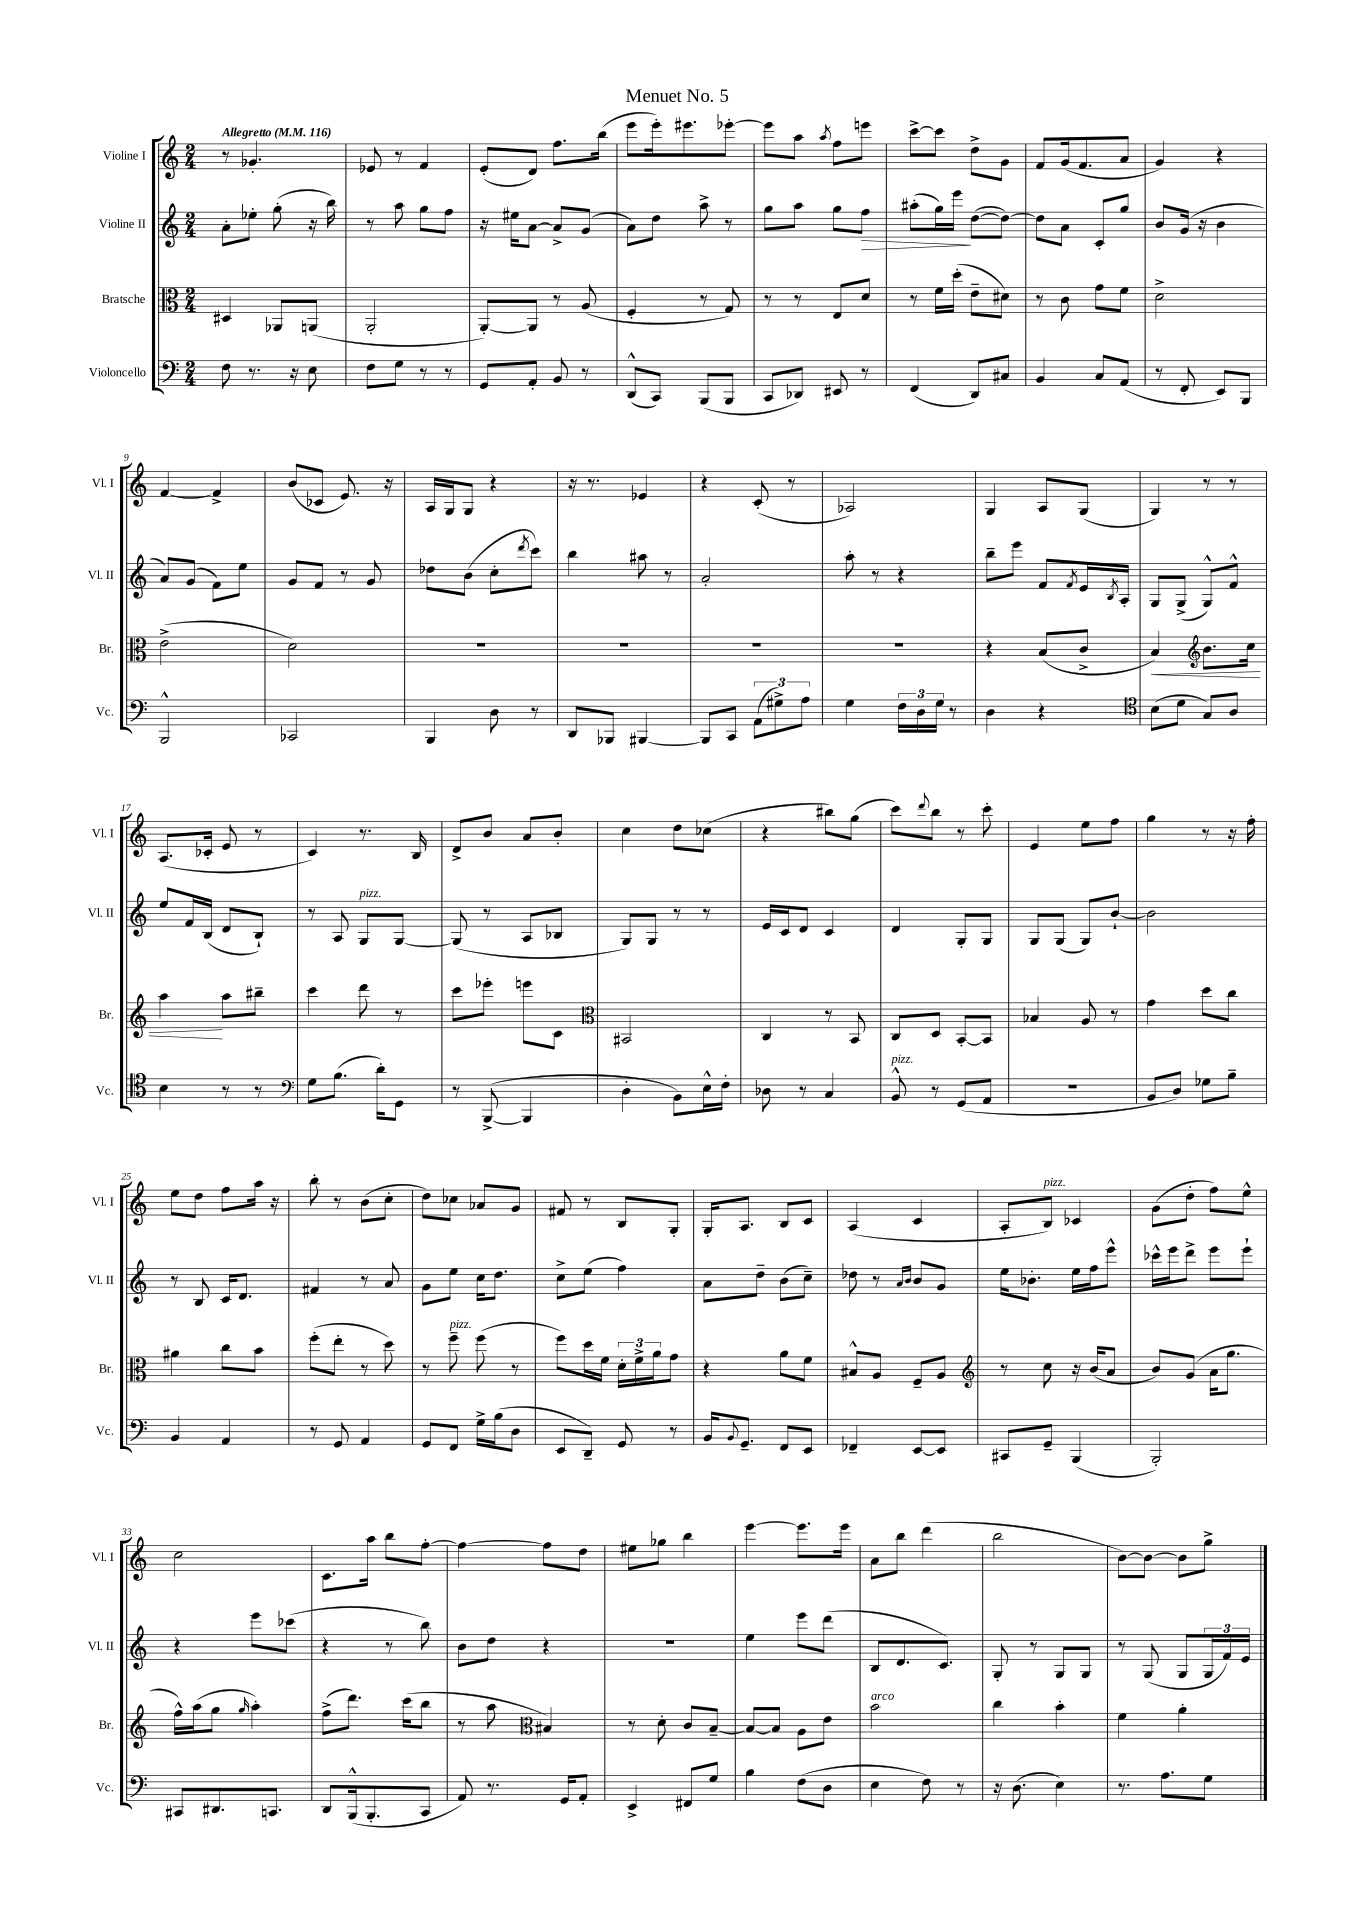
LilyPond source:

\header { title = "Menuet No. 5" }
<<
\new StaffGroup <<
\new Staff = "s0" \with { instrumentName = "Violine I" shortInstrumentName = "Vl. I" } {
    \clef treble \key c \major \numericTimeSignature \time 2/4 \tempo "Allegretto" 4 = 116
    r8 ges'4.-. |
    ees'8 r8 f'4 |
    e'8-.( d'8) f''8. b''16( |
    e'''8 e'''16-.) eis'''8. ees'''8~-. |
    ees'''8 a''8 \acciaccatura { a''8 } f''8 e'''8 |
    c'''8~-> c'''8 d''8-> g'8 |
    f'8 g'16( f'8. a'8 |
    g'4) r4 |
    f'4~ f'4-> |
    b'8( ces'8 e'8.) r16 |
    a16 g16 g8 r4 |
    r16 r8. ees'4 |
    r4 c'8-.( r8 |
    aes2) |
    g4 a8 g8( |
    g4) r8 r8 |
    a8.( ces'16-. e'8 r8 |
    c'4) r8. b16 |
    d'8-> b'8 a'8 b'8-. |
    c''4 d''8 ces''8( |
    r4 bis''8) g''8( |
    c'''8) \appoggiatura { d'''8 } b''8 r8 c'''8-. |
    e'4 e''8 f''8 |
    g''4 r8 r16 f''16-. |
    e''8 d''8 f''8 a''16 r16 |
    b''8-. r8 b'8( c''8-. |
    d''8) ces''8 aes'8 g'8 |
    fis'8 r8 b8 g8-. |
    g16-. a8. b8 c'8 |
    a4( c'4 |
    a8-. b8^\markup { \italic "pizz." }) ces'4 |
    g'8( d''8-. f''8) e''8-^ |
    c''2 |
    c'8. a''16 b''8 f''8~-. |
    f''4~ f''8 d''8 |
    eis''8 ges''8 b''4 |
    e'''4~ e'''8. e'''16 |
    a'8 b''8 d'''4( |
    b''2 |
    b'8~) b'8~ b'8 g''8-> \bar "|." |
}
\new Staff = "s1" \with { instrumentName = "Violine II" shortInstrumentName = "Vl. II" } {
    \clef treble \key c \major \numericTimeSignature \time 2/4
    a'8-. ees''8-. g''8-.( r16 b''16) |
    r8 a''8 g''8 f''8 |
    r16 eis''16 a'8~ a'8-> g'8( |
    a'8) d''8 a''8-> r8 |
    g''8 a''8 g''8 f''8\> |
    ais''8-.( g''16) e'''16\! d''8~( d''8~) |
    d''8 a'8 c'8-. g''8 |
    b'8 g'16( r16 b'4 |
    a'8) g'8( f'8) e''8 |
    g'8 f'8 r8 g'8 |
    des''8 b'8( c''8-. \acciaccatura { d'''8 } c'''8) |
    b''4 ais''8 r8 |
    a'2-. |
    a''8-. r8 r4 |
    b''8-- e'''8 f'8 \acciaccatura { f'8 } e'16 \acciaccatura { b8 } a16-. |
    g8 g8->( g8-^) f'8-^ |
    e''8 f'16 b16( d'8 b8-!) |
    r8 a8 g8^\markup { \italic "pizz." } g8~ |
    g8( r8 a8 bes8 |
    g8) g8 r8 r8 |
    e'16 c'16 d'8 c'4 |
    d'4 g8-. g8 |
    g8 g8( g8) b'8~-! |
    b'2 |
    r8 b8 c'16 d'8. |
    fis'4 r8 a'8 |
    g'8 e''8 c''16 d''8. |
    c''8-> e''8( f''4) |
    a'8 d''8-- b'8( c''8--) |
    des''8 r8 \grace { a'16 b'16 } b'8 g'8 |
    e''16 bes'8.-. e''16 f''16 e'''8-^ |
    ces'''16-^ e'''16 d'''8-> e'''8 e'''8-! |
    r4 e'''8 ces'''8( |
    r4 r8 b''8) |
    b'8 d''8 r4 |
    r2 |
    e''4 e'''8 d'''8( |
    b8 d'8. c'8.) |
    g8-. r8 g8 g8 |
    r8 g8( g8 \tuplet 3/2 { g16 f'16) e'16 } \bar "|." |
}
\new Staff = "s2" \with { instrumentName = "Bratsche" shortInstrumentName = "Br." } {
    \clef alto \key c \major \numericTimeSignature \time 2/4
    dis4 aes,8 a,8( |
    a,2-. |
    a,8~-.) a,8 r8 a8( |
    f4-. r8 g8) |
    r8 r8 e8 d'8 |
    r8 f'16 d''16-.( e'8-- dis'8) |
    r8 c'8 g'8 f'8 |
    d'2-> |
    e'2->( |
    d'2) |
    R2 |
    R2 |
    R2 |
    R2 |
    r4 b8( c'8-> |
    b4\<) \clef treble b'8. c''16 |
    a''4\! a''8 bis''8-- |
    c'''4 d'''8 r8 |
    c'''8 ees'''8-. e'''8 c'8 |
    \clef alto bis,2 |
    c4 r8 b,8 |
    c8 d8 b,8~-. b,8 |
    bes4 a8 r8 |
    g'4 d''8 c''8 |
    ais'4 c''8 b'8 |
    f''8-.( e''8-. r8 d''8) |
    r8 f''8--^\markup { \italic "pizz." } f''8( r8 |
    f''8) d''16 f'16 \tuplet 3/2 { d'16-. f'16-> a'16 } g'8 |
    r4 a'8 f'8 |
    bis8-^ a8 f8-- a8 |
    \clef treble r8 c''8 r16 b'16( a'8 |
    b'8) g'8( a'16 g''8. |
    f''16-^) a''16( g''8 \grace { g''16 } a''4-.) |
    f''8->( d'''8.) c'''16( b''8 |
    r8 a''8 \clef alto bis4) |
    r8 d'8-. c'8 b8~-- |
    b8~ b8 a8 e'8 |
    b'2^\markup { \italic "arco" } |
    c''4 b'4-. |
    f'4 a'4-. \bar "|." |
}
\new Staff = "s3" \with { instrumentName = "Violoncello" shortInstrumentName = "Vc." } {
    \clef bass \key c \major \numericTimeSignature \time 2/4
    f8 r8. r16 e8 |
    f8 g8 r8 r8 |
    g,8 a,8-. b,8 r8 |
    d,8-^( c,8) b,,8( b,,8 |
    c,8 des,8) eis,8 r8 |
    f,4( d,8) cis8 |
    b,4 c8 a,8( |
    r8 f,8-. e,8) b,,8 |
    b,,2-^ |
    ces,2 |
    b,,4 d8 r8 |
    d,8 bes,,8 bis,,4~ |
    bis,,8 c,8 \tuplet 3/2 { a,8( gis8->) a8 } |
    g4 \tuplet 3/2 { f16 d16 g16 } r8 |
    d4 r4 |
    \clef tenor b8( d'8 g8) a8 |
    b4 r8 r8 |
    \clef bass g8 b8.( d'16-.) g,8 |
    r8 b,,8~->( b,,4 |
    d4-. b,8) e16-^ f16-. |
    des8 r8 c4 |
    b,8-^^\markup { \italic "pizz." } r8 g,8( a,8 |
    R2 |
    b,8 d8) ges8 b8-- |
    b,4 a,4 |
    r8 g,8 a,4 |
    g,8 f,8 g16-> b16( d8 |
    e,8 d,8--) g,8 r8 |
    b,16 \appoggiatura { b,8 } g,8.-- f,8 e,8 |
    fes,4-- e,8~ e,8 |
    cis,8 g,8-- b,,4( |
    b,,2-.) |
    cis,8 dis,8. c,8. |
    d,8 b,,16-^( b,,8.-. c,8 |
    a,8) r8. g,16 a,8-. |
    e,4-> fis,8 g8 |
    b4 f8( d8 |
    e4 f8) r8 |
    r16 d8.( e4) |
    r8. a8. g8 \bar "|." |
}
>>
>>
